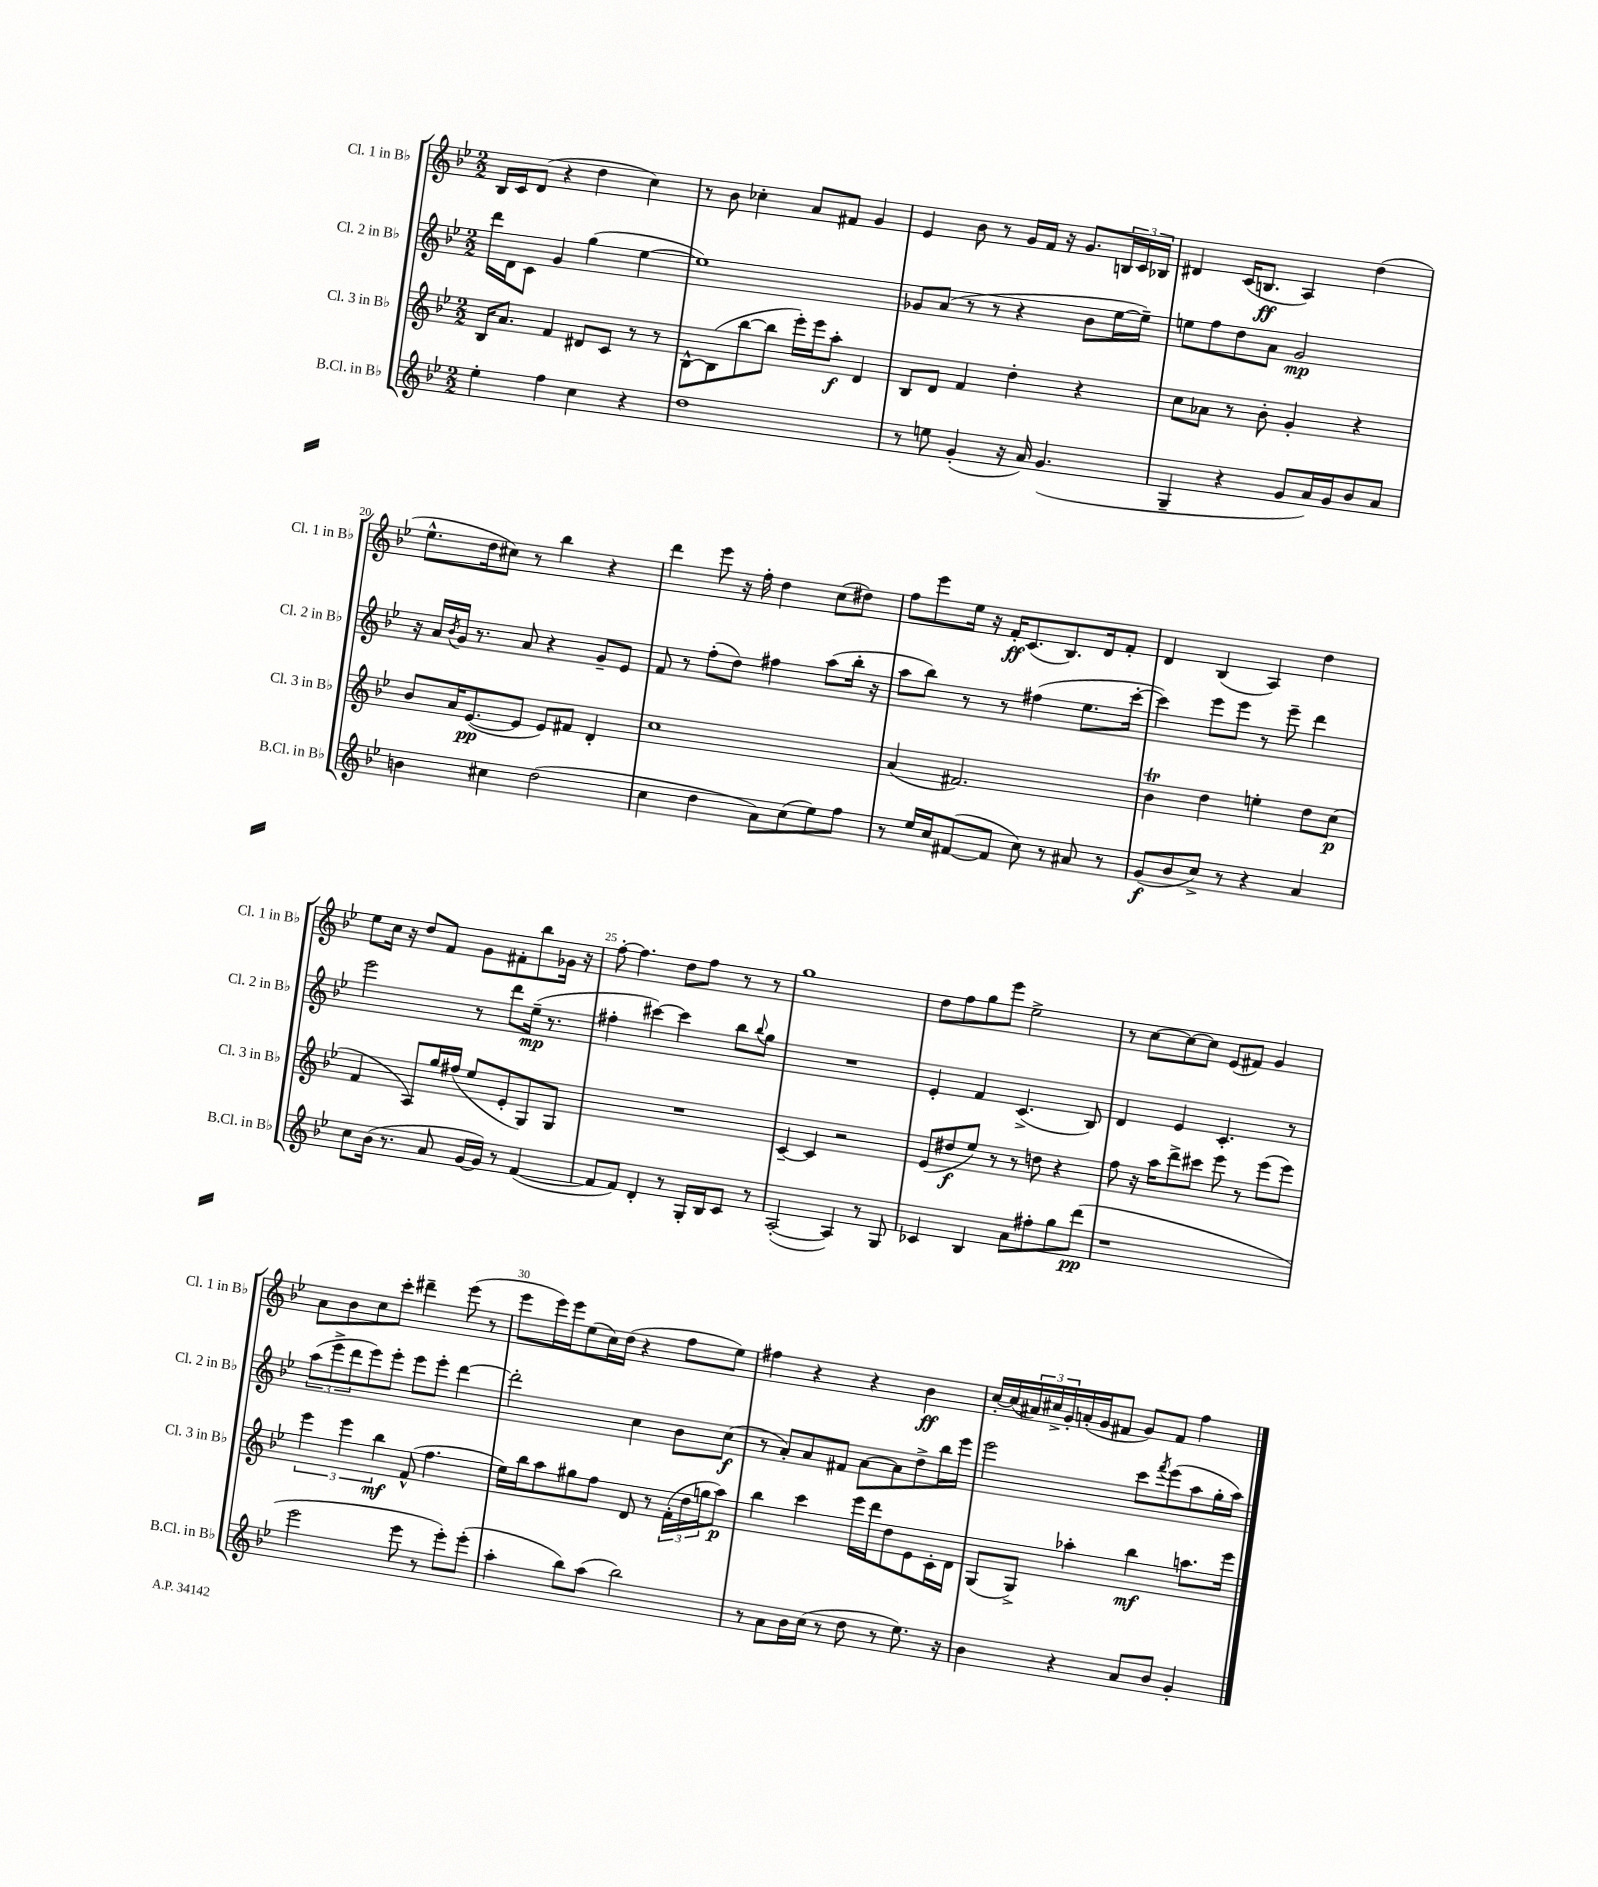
<<
\new StaffGroup <<
\new Staff = "s0" \with { instrumentName = "Cl. 1 in Bb" shortInstrumentName = "Cl. 1 in Bb" } {
    \clef treble \key bes \major \numericTimeSignature \time 2/2
    bes16 c'16 d'8( r4 d''4 c''4) |
    r8 bes'8 ces''4-. a'8 fis'8 g'4 |
    ees'4 bes'8 r8 g'16 f'16 r16 g'8. \tuplet 3/2 { b16 c'16 bes16 } |
    dis'4 c'16( b8.\ff a4) d''4( |
    ees''8.-^ d''16 cis''8) r8 bes''4 r4 |
    d'''4 ees'''8 r16 f''16-. d''4 c''8( dis''8) |
    f''8 ees'''8 ees''16 r16 f'16-.\ff c'8.( bes8.) d'16 f'8-. |
    d'4 bes4( a4) d''4 |
    ees''8 c''16 r16 d''8 f'8 g'8 fis'8-. bes''8 ges'16 r16 |
    f''8~-. f''4. d''8 f''8 r8 r8 |
    g''1 |
    d''8 f''8 g''8 ees'''8 ees''2-> |
    r8 c''8~ c''8~ c''8 ees'8( fis'8) g'4 |
    a'8 bes'8 c''8 c'''8-. dis'''4-- ees'''8( r8 |
    ees'''8 ees'''16) ees'''16 ees''8( c''16) d''16( r4 f''8 ees''8) |
    fis''4 r4 r4 bes'4\ff |
    c''16~-. c''16( \tuplet 3/2 { ais'16) cis''16-> g'16-. } a'16-.( g'16 fis'8 g'8) fis'8 f''4 \bar "|." |
}
\new Staff = "s1" \with { instrumentName = "Cl. 2 in Bb" shortInstrumentName = "Cl. 2 in Bb" } {
    \clef treble \key bes \major \numericTimeSignature \time 2/2
    d'''16 d'16 c'8 g'4 g''4( ees''4~ |
    ees''1) |
    ges'8 a'8( r8 r8 r4 bes'8 ees''16~ ees''16--) |
    e''8 f''8 d''8 a'8 g'2\mp |
    r16 a'16 \acciaccatura { bes'8 } g'16 r8. a'8 r4 g'8-- ees'8 |
    f'8 r8 f''8-.( d''8) fis''4 a''8( bes''16-. r16 |
    a''8 bes''8) r8 r8 fis''4( ees''8. c'''16~-. |
    c'''4) ees'''8 ees'''8 r8 ees'''8-- d'''4 |
    ees'''2 r8 d'''8 ees''16--\mp( r8. |
    fis''4-. cis'''4~) cis'''4 bes''8 \appoggiatura { bes''8 } g''8 |
    R1 |
    ees'4-. f'4 c'4.->( bes8) |
    d'4 ees'4 c'4.-. r8 |
    \tuplet 3/2 { a''8( ees'''8-> d'''8 } ees'''8) ees'''8-. ees'''8 ees'''8-. d'''4~ |
    d'''2-. c''4 bes'8 c''8\f( |
    r8 a'8-.) a'8 fis'8 a'8~ a'8 d''8-> bes''16 ees'''16 |
    ees'''2 c'''8 \acciaccatura { f'''8 } ees'''8( a''8 g''16-. a''16) \bar "|." |
}
\new Staff = "s2" \with { instrumentName = "Cl. 3 in Bb" shortInstrumentName = "Cl. 3 in Bb" } {
    \clef treble \key bes \major \numericTimeSignature \time 2/2
    bes16 a'8. f'4 dis'8 c'8 r8 r8 |
    bes8~-^ bes8( bes''8~ bes''8 ees'''16-.) ees'''16 a''8-.\f d'4 |
    bes8 d'8 f'4 d''4-. r4 |
    c''8 aes'8 r8 bes'8-. g'4-. r4 |
    bes'8 a'16 ees'8.~\pp( ees'8 ees'8) fis'8 d'4-. |
    c''1 |
    a'4( fis'2.) |
    bes'4\trill d''4 e''4-. d''8 c''8\p( |
    f'4 a8) g''16 fis''16( ees''8 ees'8-. g8) g8 |
    R1 |
    c'4~-- c'4 r2 |
    ees'8( dis''8\f ees''8) r8 r8 d''8 r4 |
    f''8 r16 a''16 d'''8-> cis'''8 ees'''8 r8 ees'''8( ees'''8) |
    \tuplet 3/2 { ees'''4 ees'''4 bes''4\mf } f'8-^( f''4. |
    ees''16) bes''16 a''8 gis''8 f''8 d'8 r8 \tuplet 3/2 { f'16-.( d''16 g''16 } a''8\p) |
    bes''4 c'''4 ees'''16 d'''16 d''8 ees'8 c'16-. d'16 |
    g8( g8->) aes''4-. bes''4\mf a''8. ees'''16 \bar "|." |
}
\new Staff = "s3" \with { instrumentName = "B.Cl. in Bb" shortInstrumentName = "B.Cl. in Bb" } {
    \clef treble \key bes \major \numericTimeSignature \time 2/2
    ees''4-. f''4 c''4 r4 |
    d''1 |
    r8 e''8 g'4-.( r16 a'16) g'4.( |
    g4-- r4 g'8 a'16) g'16 bes'8 a'8 |
    b'4 cis''4 d''2( |
    c''4 d''4 a'8) c''8( ees''8) f''8 |
    r8 ees''16 c''16 fis'8~( fis'8 c''8) r8 ais'8 r8 |
    g'8\f( bes'8 c''8->) r8 r4 a'4 |
    c''8 bes'16( r8. a'8 g'16~ g'16) r8 f'4~( |
    f'8 f'8) d'4-. r8 g16-. bes16 c'8 r8 |
    a2~-.( a4) r8 g8 |
    ces'4 bes4 a'8 fis''8-. g''8 d'''8\pp( |
    r1 |
    ees'''2 ees'''8 r8 ees'''8-.) ees'''8-.( |
    a''4-. bes''8) a''8( bes''2) |
    r8 a'8 bes'16 c''16( r8 d''8 r8 ees''8.) r16 |
    bes'4 r4 a'8 bes'8 g'4-. \bar "|." |
}
>>
>>
\layout { \context { \Score currentBarNumber = #16 \override BarNumber.break-visibility = ##(#f #t #t) barNumberVisibility = #(every-nth-bar-number-visible 5) } }
